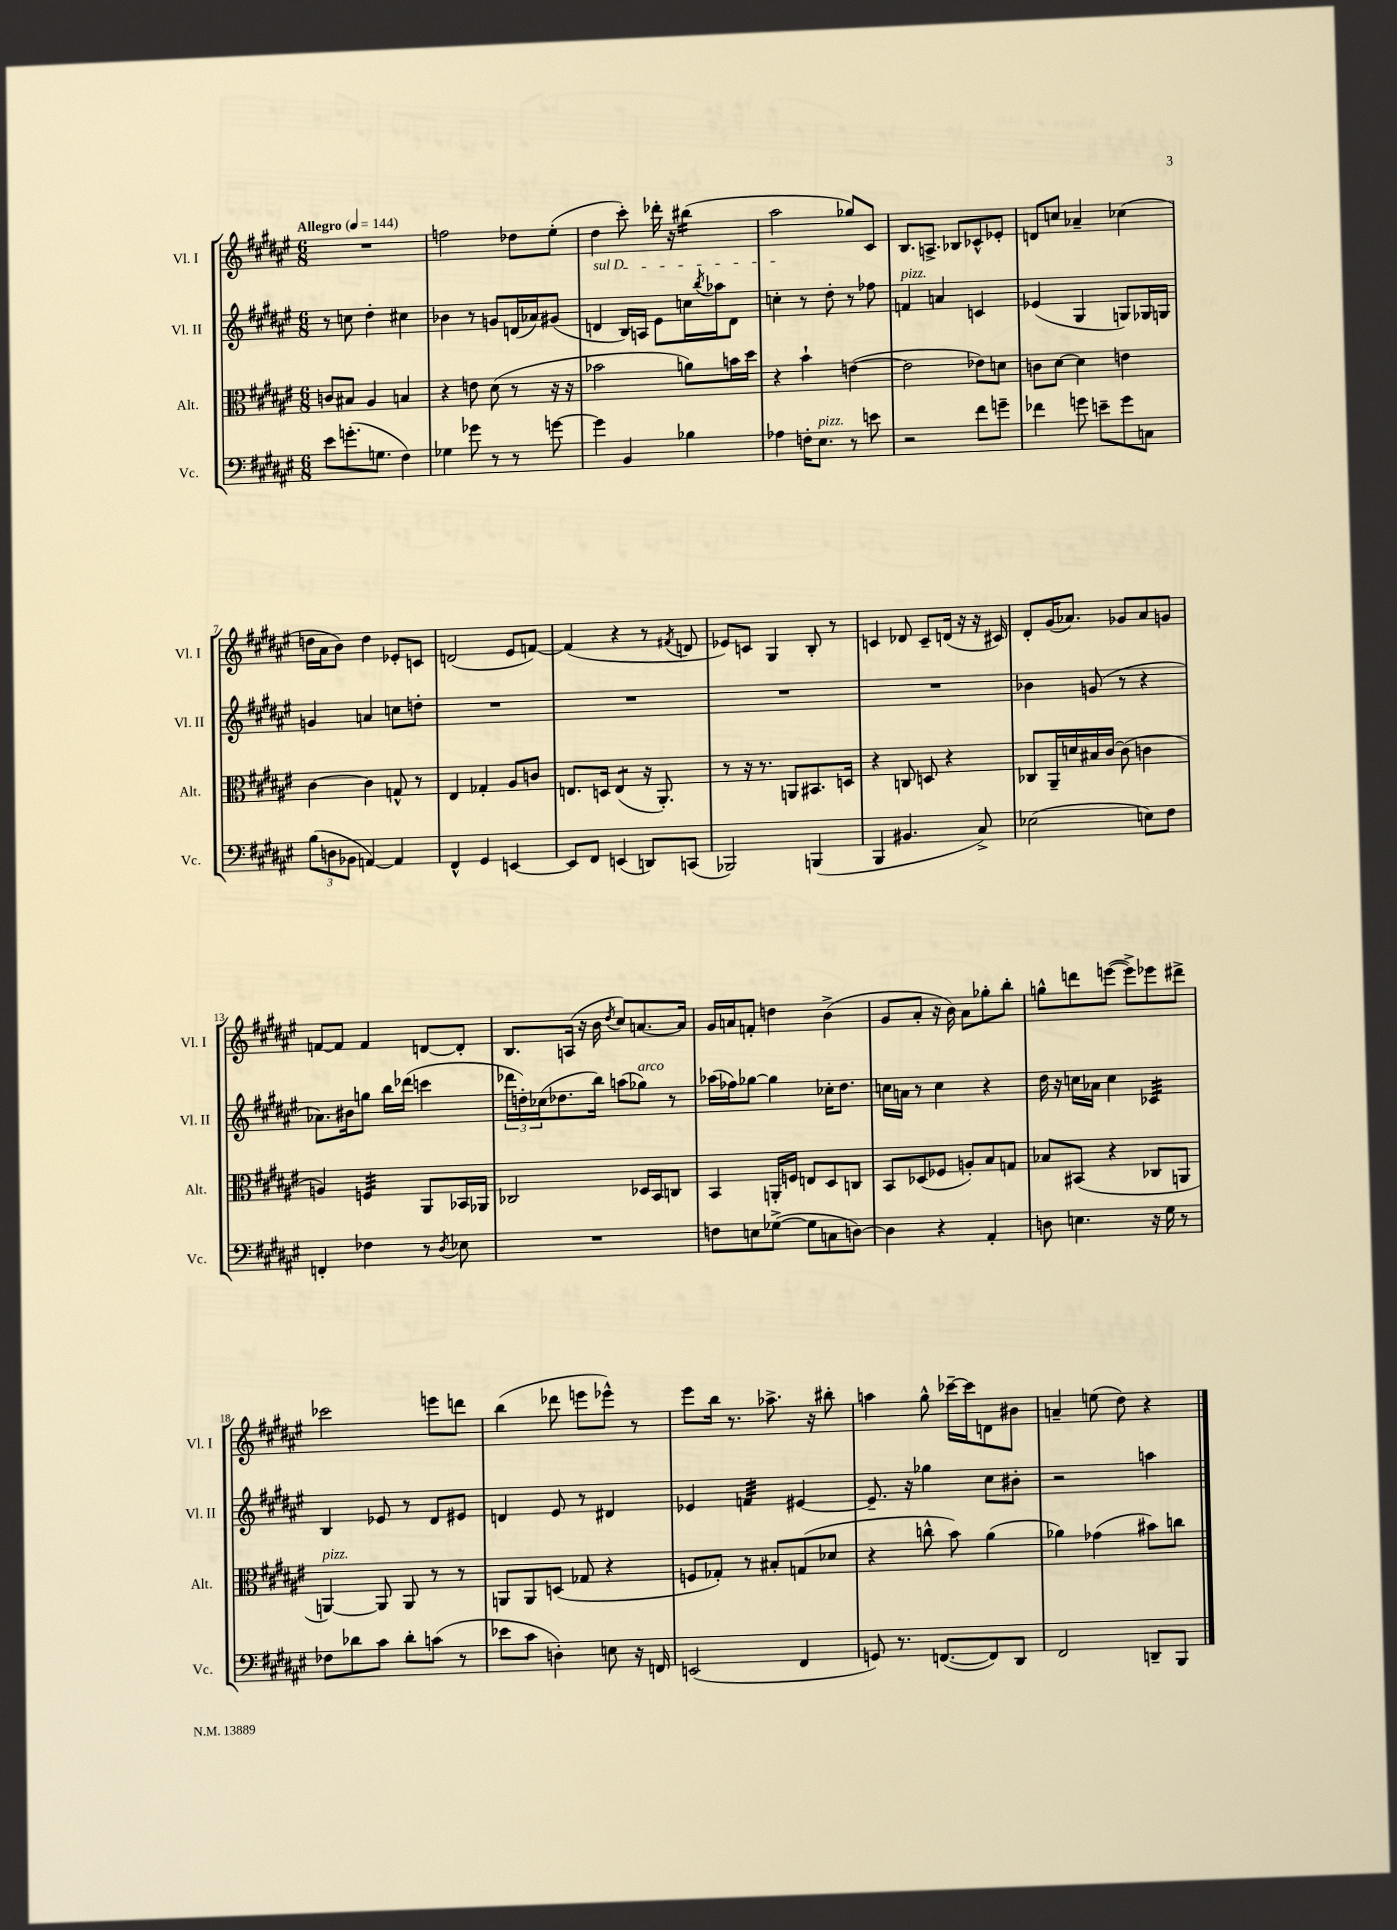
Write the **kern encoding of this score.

**kern	**kern	**kern	**kern
*staff4	*staff3	*staff2	*staff1
*clefF4	*clefC3	*clefG2	*clefG2
*k[f#c#g#d#a#e#]	*k[f#c#g#d#a#e#]	*k[f#c#g#d#a#e#]	*k[f#c#g#d#a#e#]
*M6/8	*M6/8	*M6/8	*M6/8
*MM144	*MM144	*MM144	*MM144
8e#\L	8c/L	8r	2.r
(8.g'\	8B#/J	8cc\	.
.	4A#/	4dd#'\	.
8.G\J	.	.	.
4F#\)	4B/	4cc#\	.
=	=	=	=
4G-\	4r	4b-\	2ff\
8g-\	8e\	8r	.
8r	(8d#\	8g/L	.
8r	8r	(16d/L	8dd-\L
.	.	16a-/J)	.
[8g\	16r	(8g#/J	(8ee#'\J
.	16r	.	.
=	=	=	=
4g\]	2b-\	4d/	4dd#\
4BB/	.	16B/LL)	8ccc#'\)
.	.	16A/JJ	.
.	.	8e#\L	16ddd-'\
.	.	.	16r
4B-\	8a\L)	16cc\L	(4bb#\
.	.	8qbb/	.
.	.	16aa-\J	.
.	16b\L	8d\J	.
.	16dd#\JJ	.	.
=	=	=	=
4A-\	4r	4cc'\	2aa#\
16F'\LK	4b`\	8r	.
8.E#\J	.	.	.
.	.	8dd#'\	.
8r	([4e\	8r	8gg-/L)
8e\	.	8ff-\	8c#/J
=	=	=	=
2r	2e\]	4f/	8.B/L
.	.	.	8.A^/J
.	.	4a/	.
.	.	.	8B-/L
8f#\L	8e-\L)	4c/	8c-^^/
8g~\J	8d\J	.	8e-'/J
=	=	=	=
4f-\	8c\L	(4e-/	8d/L
.	[8d#\J	.	8cc/J
8g\	4d#\]	4G#/	4a-~/
8e~\L	.	.	.
8g\	4e\	8G/L)	(4cc-\
8C\J	.	16G-/L	.
.	.	16G/JJ	.
=	=	=	=
(12B\L	[4c#\	4g/	16dd\LL
.	.	.	16a#\J
12D\	.	.	.
.	.	.	8b\J)
12BB-\J	.	.	.
[4AA/)	4c#\]	4a/	4dd\
4AA/]	8G^^/	8cc\L	8e-'/L
.	8r	8dd'\J	8c/J
=	=	=	=
4FF#^^/	4E#/	2.r	(2d/
4GG#/	4G-'/	.	.
[4EE/	8A#/L	.	8e#/L
.	8c/J	.	[8f/J)
=	=	=	=
8EE/]L	8.E/L	2.r	(4f/]
8FF#/J	.	.	.
.	16D/Jk	.	.
(4EE/	(4E/	.	4r
8DD/L)	16r	.	8r
.	8.AA#'/)	.	.
.	.	.	8qf#/
(8CC/J	.	.	8d/
=	=	=	=
2BBB-/)	8r	2.r	8e-/L)
.	16r	.	8c/J
.	8.r	.	.
.	.	.	4G#/
.	8AA/L	.	.
(4BBB/	8.BB#/	.	8B'/
.	.	.	8r
.	16D/Jk	.	.
=	=	=	=
4BBB/	4r	2.r	4c/
4.BB#/	8C/	.	8d-/
.	8D/	.	8c~/L
.	4r	.	(16d/Jk
.	.	.	16r
8C#^/)	.	.	16r
.	.	.	16c#/)
=	=	=	=
(2E-\	8C-/L	4b-\	8d#'/L
.	16AA#~/L	.	(16g#/K
.	16d/	.	8.a-/J)
.	16B#/	(8g/	.
.	[16c#/JJ	.	.
.	(8c#\]	8r	8g-/L
8E\L)	4c\	4r	8a-/
8F#\J	.	.	8g/J
=	=	=	=
4FF'/	4A/)	8.a-\L)	[8f/L
.	.	.	8f/]J
.	.	16b#\k	.
4F-\	4F/	8gg\J	4f/
.	.	16bb\LL	.
.	.	(16ddd-\JJ	.
8r	8AA#/L	4ccc\	[8d/L
8qD#/	.	.	.
8E-\	16BB-/L	.	8d'/]J
.	16AA-/JJ	.	.
=	=	=	=
2.r	2C-/	24ddd-\LL	8.B/L
.	.	24dd'\)	.
.	.	(24cc-\J	.
.	.	8.dd-\	.
.	.	.	(16A/Jk
.	.	.	16r
.	.	16bb\Jk)	16b\
.	.	.	8qdd#/
.	.	(8aa\L	8cc#/L)
.	16D-/LL	8gg-\J)	[8.a/
.	16BB/J	.	.
.	8C/J	8r	.
.	.	.	16a/]Jk
=	=	=	=
8F\L	4BB/	(16aa-\LL	16g#/LL
.	.	16ff-\J)	16a/J
8E\	.	[8gg-\J	8f'/J
([8G-^\J	16AA'/LL	4gg-\]	4dd\
.	16F/JJ	.	.
8G-\]L	8E/L	.	.
8C\	8D#/	16cc-'\LK	(4b^\
.	.	8.dd#\J	.
[8D\J)	8C/J	.	.
=	=	=	=
4D\]	8BB/L	16cc\LL	8g#/L
.	.	16a\JJ	.
.	(8D-/	8r	8a#'/J
4r	8F-/J	4cc\	16r
.	.	.	16b\)
.	8A'/L)	.	8a#\L
4AA#'/	8B/	4r	8gg-'\
.	8G/J	.	8bb'\J
=	=	=	=
8D\	8B-/L	16dd#\	8gg^^\L
.	.	16r	.
4.E\	(8BB#/J	16cc\LL	8ddd\
.	.	16a-\JJ	.
.	4r	4cc\	([8eee\J
.	.	.	8eee^\]L)
16r	8C-/L	4c-/	8eee-\
16G#\	.	.	.
8r	8AA/J	.	8ddd#^\J
=	=	=	=
8F-\L	[4AA/)	4B/	2ccc-\
8d-\	.	.	.
8c#\J	8AA/]	8e-/	.
8d-'\L	8AA/	8r	.
(8c\J	8r	8d#/L	8eee\L
8r	8r	8e#/J	8ddd\J
=	=	=	=
8e-\L	8AA/L	4d/	(4bb\
8c#\J	8AA/	.	.
4D'\)	(8D/J	8e#/	8ddd-\
.	8G-/	8r	8eee\L
8E\	4r	4d#/	8eee-^^\J)
16r	.	.	8r
16FF/	.	.	.
=	=	=	=
(2EE/	8F/L	4e-/	8eee#\L
.	8G-'/J)	.	16bb\Jk
.	.	.	8.r
.	8r	4f/	.
.	8B#'/L	.	8.aa-^\
4FF#/	(8G/	[4e#/	.
.	.	.	16r
.	8d-/J	.	8bb#'\
=	=	=	=
8GG/)	4r	8.e#~/]	4aa\
8.r	.	.	.
.	.	16r	.
.	8cc^^\	4gg-\	8gg#^^\
([8.FF/L	.	.	.
.	8b\)	.	[16ccc-~\LL
.	.	.	16ccc-\]J
8FF/])	(4a#\	8cc#\L	8d\
8DD#/J	.	8b#'\J	8b#\J
=	=	=	=
2FF#/	4a-\)	2r	4a~/
.	(4g-\	.	(8ee\
.	.	.	8dd#\)
8DD~/L	8b#\L)	4aa\	4r
8BBB/J	8cc\J	.	.
==	==	==	==
*-	*-	*-	*-
